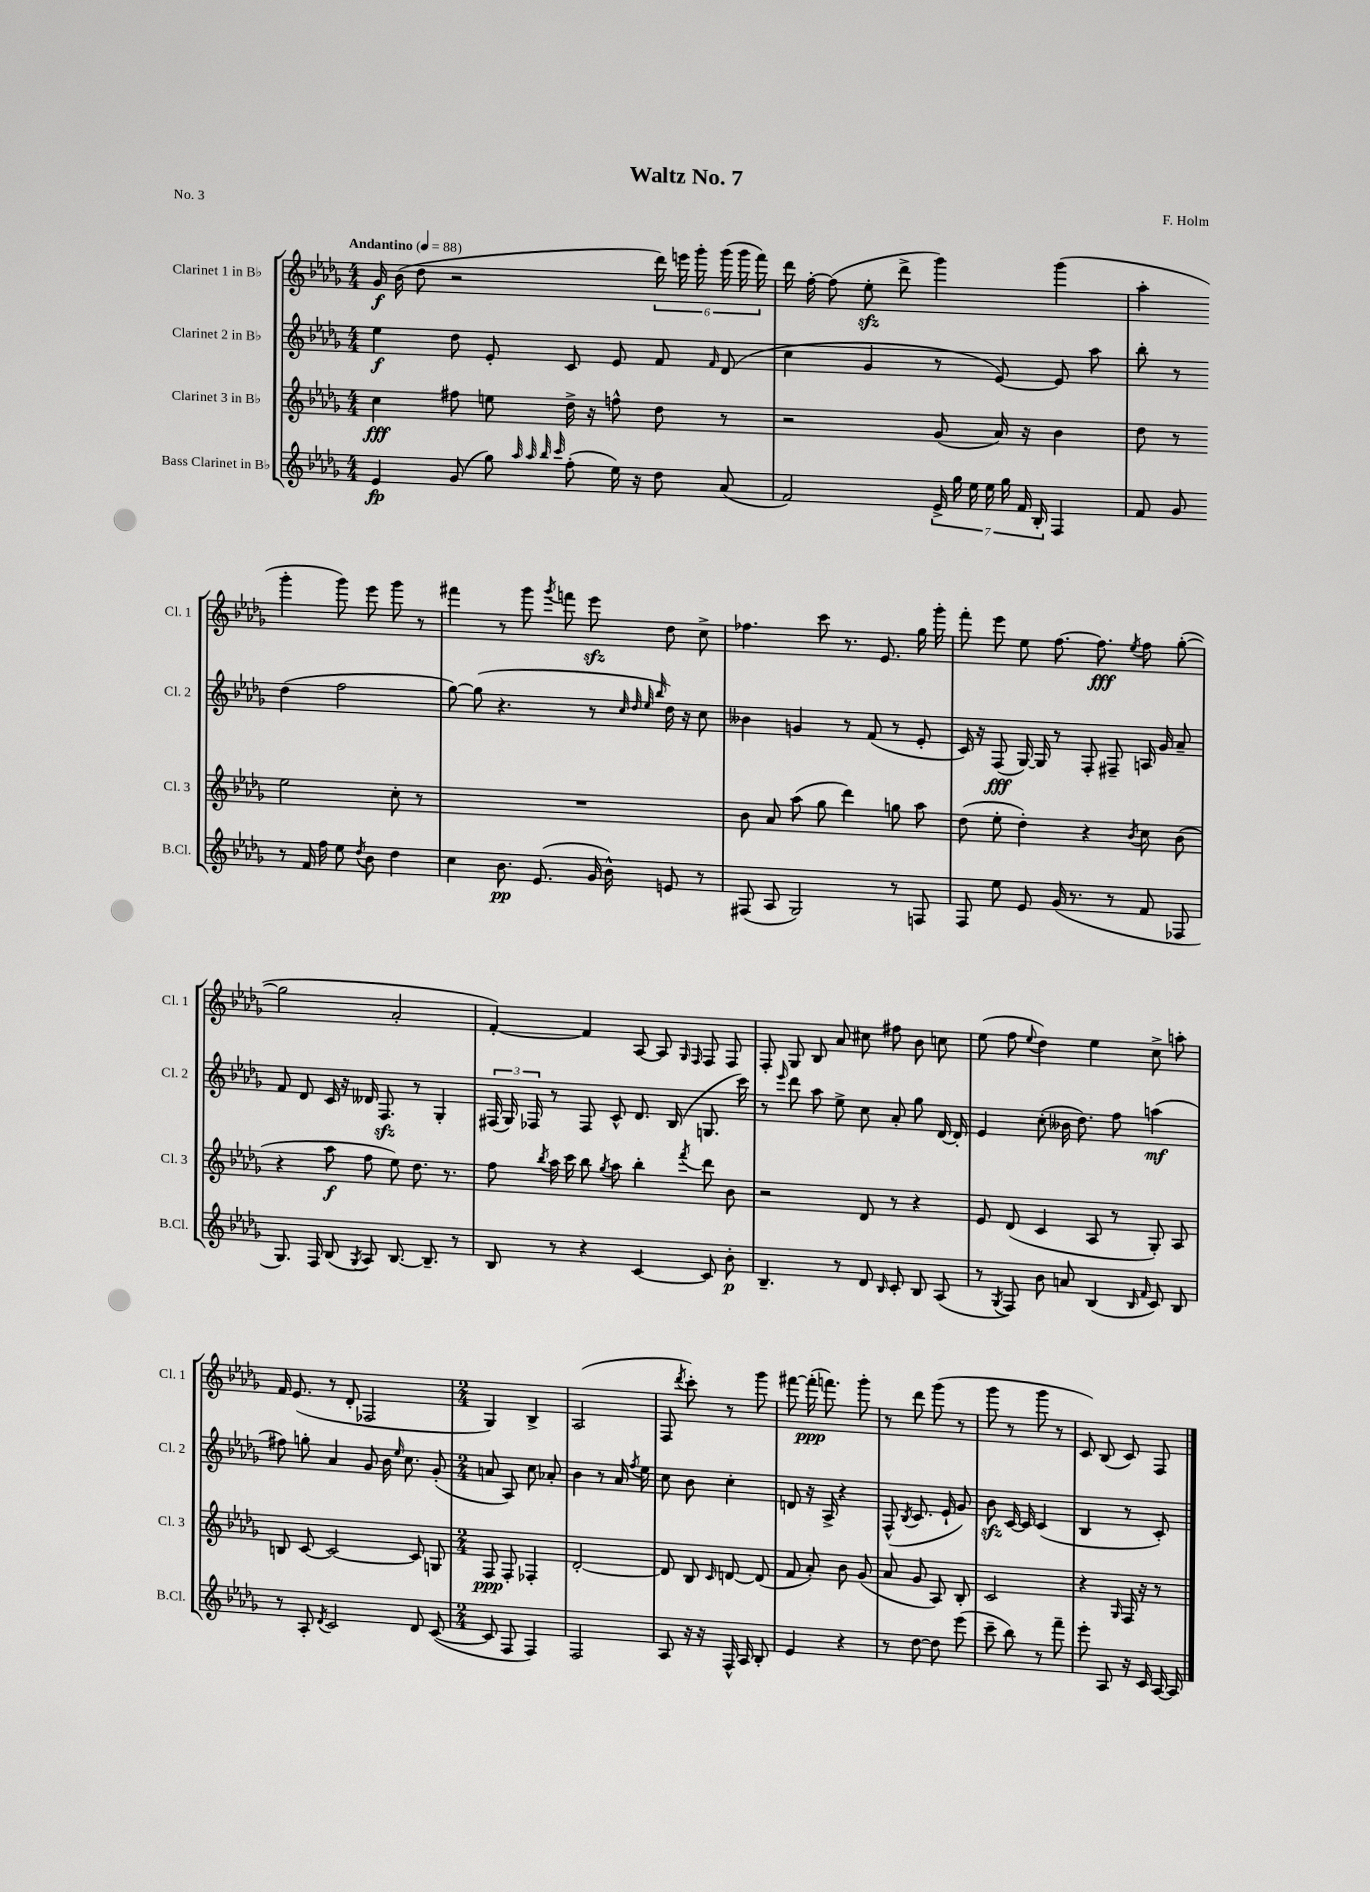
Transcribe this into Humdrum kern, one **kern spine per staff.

**kern	**dynam	**kern	**dynam	**kern	**dynam	**kern	**dynam
*part4	*part4	*part3	*part3	*part2	*part2	*part1	*part1
*staff4	*staff4	*staff3	*staff3	*staff2	*staff2	*staff1	*staff1
*I"Bass Clarinet in B♭	*	*I"Clarinet 3 in B♭	*	*I"Clarinet 2 in B♭	*	*I"Clarinet 1 in B♭	*
*I'B.Cl.	*	*I'Cl. 3	*	*I'Cl. 2	*	*I'Cl. 1	*
*clefG2	*	*clefG2	*	*clefG2	*	*clefG2	*
*k[b-e-a-d-g-]	*	*k[b-e-a-d-g-]	*	*k[b-e-a-d-g-]	*	*k[b-e-a-d-g-]	*
*M4/4	*	*M4/4	*	*M4/4	*	*M4/4	*
*MM88	*	*MM88	*	*MM88	*	*MM88	*
=1	=1	=1	=1	=1	=1	=1	=1
!	!	!	!	!	!	!LO:TX:a:B:t=Andantino	!
4e-/	fp	4cc\	fff	4ee-\	f	16g-/	f
.	.	.	.	.	.	(16b-\	.
.	.	.	.	.	.	8dd-\	.
(8g-/	.	8ff#X\	.	8dd-\	.	2r	.
8gg-\)	.	8een\	.	8e-'/	.	.	.
32qqaa-/	.	.	.	.	.	.	.
32qqaa-/	.	.	.	.	.	.	.
32qqbb-/	.	.	.	.	.	.	.
32qqccc/	.	.	.	.	.	.	.
(8ff'\	.	16dd-^\	.	8c/	.	.	.
.	.	16r	.	.	.	.	.
16ee-\)	.	8ffn^^\	.	8e-/	.	.	.
16r	.	.	.	.	.	.	.
8dd-\	.	8dd-\	.	8f/	.	24ddd-\)	.
.	.	.	.	.	.	24eeen\	.
.	.	.	.	.	.	24ggg-'\	.
.	.	.	.	16qqf/	.	.	.
(8a-/	.	8r	.	(8d-/	.	(24ggg-\	.
.	.	.	.	.	.	24ggg-\	.
.	.	.	.	.	.	24fff\)	.
=2	=2	=2	=2	=2	=2	=2	=2
2f/)	.	2r	.	4cc\	.	16ddd-\	.
.	.	.	.	.	.	[16ff'\	.
.	.	.	.	.	.	(8ff\]	.
.	.	.	.	4g-/	.	8ee-zz'\	.
.	.	.	.	.	.	8ddd-^\	.
28e-^/	.	(8g-/	.	8r	.	4ggg-\)	.
28gg-\	.	.	.	.	.	.	.
28ee-\	.	.	.	.	.	.	.
28ee-\	.	.	.	.	.	.	.
.	.	16a-/)	.	[8e-/)	.	.	.
28gg-\	.	.	.	.	.	.	.
28f/	.	.	.	.	.	.	.
.	.	16r	.	.	.	.	.
28B-'/	.	.	.	.	.	.	.
4F/	.	4b-\	.	8e-/]	.	(4ggg-\	.
.	.	.	.	8aa-\	.	.	.
=3	=3	=3	=3	=3	=3	=3	=3
8f/	.	8dd-\	.	8bb-'\	.	4aa-'\	.
8g-/	.	8r	.	8r	.	.	.
8r	.	2ee-\	.	(4dd-\	.	4ggg-'\	.
16f/	.	.	.	.	.	.	.
16ff\	.	.	.	.	.	.	.
8ee-\	.	.	.	2ff\	.	8ggg-\)	.
8qdd-/	.	.	.	.	.	.	.
8b-\	.	.	.	.	.	8eee-\	.
4dd-\	.	8cc'\	.	.	.	8ggg-\	.
.	.	8r	.	.	.	8r	.
!!LO:LB:g=z
=4	=4	=4	=4	=4	=4	=4	=4
4cc\	.	1r	.	[8gg-\)	.	4fff#X\	.
.	.	.	.	(8gg-\]	.	.	.
8.b-\	pp	.	.	4.r	.	8r	.
.	.	.	.	.	.	8ggg-\	.
(8.e-/	.	.	.	.	.	.	.
.	.	.	.	.	.	8qggg-/	.
.	.	.	.	.	.	8fffn\	.
16g-/	.	.	.	8r	.	8eee-zz\	.
16b-^^\)	.	.	.	.	.	.	.
.	.	.	.	32qqcc/	.	.	.
.	.	.	.	32qqdd-/	.	.	.
.	.	.	.	32qqee-/	.	.	.
.	.	.	.	32qqbb-/	.	.	.
8en/	.	.	.	16dd-\)	.	8dd-\	.
.	.	.	.	16r	.	.	.
8r	.	.	.	8cc\	.	8cc^\	.
=5	=5	=5	=5	=5	=5	=5	=5
(8F#X/	.	8b-\	.	4b--X\	.	4.ff-X\	.
8A-/	.	8a-/	.	.	.	.	.
2G-/)	.	(8aa-\	.	4gn/	.	.	.
.	.	8gg-\	.	.	.	8ccc\	.
.	.	4ddd-\)	.	8r	.	8.r	.
.	.	.	.	(8f/	.	.	.
.	.	.	.	.	.	8.e-/	.
8r	.	8ggn\	.	8r	.	.	.
8Fn/	.	8aa-\	.	8e-'/	.	16gg-\	.
.	.	.	.	.	.	16ggg-'\	.
=6	=6	=6	=6	=6	=6	=6	=6
8F/	.	(8dd-\	.	16c/)	.	8fff'\	.
.	.	.	.	16r	.	.	.
8ee-\	.	8ee-'\	.	(8F/	fff	8eee-\	.
8e-/	.	4dd-'\)	.	[16G-/)	.	8ee-\	.
.	.	.	.	16G-/]	.	.	.
(16g-/	.	.	.	8r	.	[8.ff\	.
8.r	.	.	.	.	.	.	.
.	.	4r	.	8F'/	.	.	.
.	.	.	.	.	.	8.ff\]	fff
8r	.	.	.	8F#X~/	.	.	.
.	.	8qb-/	.	.	.	8qee-/	.
8f/	.	8cc\	.	16An/	.	8ff\	.
.	.	.	.	16g-/	.	.	.
8F-X/	.	(8b-\	.	8a-~/	.	([8gg-'\	.
!!LO:LB:g=z
=7	=7	=7	=7	=7	=7	=7	=7
8.G-/)	.	4r	.	8f/	.	2gg-\]	.
.	.	.	.	8d-/	.	.	.
16F/	.	.	.	.	.	.	.
(8B-/	.	8aa-\	f	16c/	.	.	.
.	.	.	.	16r	.	.	.
8qG-/	.	.	.	.	.	.	.
8A-/)	.	8ff\	.	16d--X/	.	.	.
.	.	.	.	8.Fzz/	.	.	.
[8.B-/	.	8ee-\)	.	.	.	2a-'/	.
.	.	8.dd-\	.	8r	.	.	.
8.B-~/]	.	.	.	.	.	.	.
.	.	.	.	4G-'/	.	.	.
.	.	8.r	.	.	.	.	.
8r	.	.	.	.	.	.	.
=8	=8	=8	=8	=8	=8	=8	=8
8B-/	.	8ff\	.	(24F#X/	.	[4f'/)	.
.	.	.	.	24G-/)	.	.	.
.	.	.	.	24F-X/	.	.	.
.	.	8qbb-/	.	.	.	.	.
8r	.	16aa-\	.	8r	.	.	.
.	.	16ccc\	.	.	.	.	.
4r	.	8bb-\	.	8F-/	.	4f/]	.
.	.	8qgg-/	.	.	.	.	.
.	.	8aa-\	.	8c^^/	.	.	.
[4c/	.	4bb-'\	.	8.d-/	.	[8A-/	.
.	.	.	.	.	.	8A-/]	.
.	.	.	.	(16B-/	.	.	.
.	.	.	.	.	.	16qqG-/	.
.	.	8qfff/	.	.	.	16qqF/	.
8c/]	.	8ddd-\	.	8.Gn/	.	8F/	.
8b-'\	p	8b-\	.	.	.	8F/	.
.	.	.	.	16ccc\)	.	.	.
=9	=9	=9	=9	=9	=9	=9	=9
4.B-~/	.	2r	.	8r	.	8F'/	.
.	.	.	.	16qqeee-/	.	.	.
.	.	.	.	8ddd-\	.	8G-/	.
.	.	.	.	8aa-\	.	8B-/	.
8r	.	.	.	8ee-^\	.	8a-/	.
8d-/	.	8d-/	.	8cc\	.	8cc#X\	.
16qqB-/	.	.	.	.	.	.	.
8c'/	.	8r	.	8a-'/	.	8ff#X\	.
8B-/	.	4r	.	8gg-\	.	8b-\	.
(8A-/	.	.	.	[16d-/	.	8ccn\	.
.	.	.	.	16d-'/]	.	.	.
=10	=10	=10	=10	=10	=10	=10	=10
8r	.	8e-/	.	4e-/	.	(8ee-\	.
8qG-/	.	.	.	.	.	.	.
8F/)	.	(8d-/	.	.	.	8ff\	.
.	.	.	.	.	.	8qqee-/	.
8b-\	.	4c/	.	(8cc'\	.	4dd-\)	.
8an/	.	.	.	16b--X\	.	.	.
.	.	.	.	8.dd-\)	.	.	.
(4B-/	.	8A-/	.	.	.	4ee-\	.
.	.	8r	.	8ff\	.	.	.
16qqB-/	.	.	.	.	.	.	.
16qqf/	.	.	.	.	.	.	.
8c/)	.	8G-'/)	.	(4aan\	mf	8cc^\	.
8B-/	.	8A-/	.	.	.	8aan'\	.
!!LO:LB:g=z
=11	=11	=11	=11	=11	=11	=11	=11
8r	.	8Bn/	.	8ff#X\)	.	16f/	.
.	.	.	.	.	.	(8.e-/	.
8A-'/	.	[8c/	.	8ggn'\	.	.	.
8qd-/	.	.	.	.	.	.	.
2c/	.	2c/_	.	4a-/	.	8r	.
.	.	.	.	.	.	8d-'/	.
.	.	.	.	8g-/	.	2F-X/	.
.	.	.	.	16b-\	.	.	.
.	.	.	.	16qqee-/	.	.	.
.	.	.	.	8.cc\	.	.	.
8d-/	.	8c/]	.	.	.	.	.
([8c/	.	8Gn/	.	(8g-'/	.	.	.
=12	=12	=12	=12	=12	=12	=12	=12
*M2/4	*	*M2/4	*	*M2/4	*	*M2/4	*
8c/]	.	8F/	ppp	8an/	.	4G-/)	.
8F/	.	8F'/	.	8A-/)	.	.	.
4F/)	.	4F-X'/	.	8cc\	.	4B-^/	.
.	.	.	.	8a-X'/	.	.	.
=13	=13	=13	=13	=13	=13	=13	=13
2F/	.	[2d-'/	.	4b-\	.	(2A-/	.
.	.	.	.	8r	.	.	.
.	.	.	.	16a-/	.	.	.
.	.	.	.	8qff/	.	.	.
.	.	.	.	16ee-\	.	.	.
=14	=14	=14	=14	=14	=14	=14	=14
8A-/	.	8d-/]	.	8cc\	.	8F/	.
.	.	.	.	.	.	8qddd-/	.
16r	.	8B-/	.	8b-\	.	8ccc'\)	.
16r	.	.	.	.	.	.	.
.	.	16qqc/	.	.	.	.	.
16F^^/	.	[8dn/	.	4cc'\	.	8r	.
16A-/	.	.	.	.	.	.	.
8B-'/	.	(8d/]	.	.	.	8ggg-\	.
=15	=15	=15	=15	=15	=15	=15	=15
4e-/	.	8f/	.	8dn/	.	[8fff#X\	.
.	.	8a-'/)	.	16r	.	(16fff#'\]	ppp
.	.	.	.	16A-^/	.	8.fffn\)	.
4r	.	8b-\	.	4r	.	.	.
.	.	(8g-/	.	.	.	8ggg-'\	.
=16	=16	=16	=16	=16	=16	=16	=16
8r	.	8a-/	.	(8F^^/	.	8r	.
.	.	.	.	8qB-/	.	.	.
[8dd-\	.	8g-/	.	8.c/	.	8ddd-\	.
8dd-\]	.	8A-/)	.	.	.	(8ggg-\	.
.	.	.	.	16e-`/	.	.	.
(8eee-\	.	8B-'/	.	8g-/)	.	8r	.
=17	=17	=17	=17	=17	=17	=17	=17
8ccc~\	.	2c/	.	8b-zz\	.	8ggg-\	.
8bb-\)	.	.	.	[16c/	.	8r	.
.	.	.	.	16c/]	.	.	.
8r	.	.	.	(4c/	.	8ggg-\	.
8fff~\	.	.	.	.	.	8r	.
=18	=18	=18	=18	=18	=18	=18	=18
8eee-'\	.	4r	.	4B-/	.	8c/)	.
8A-/	.	.	.	.	.	(8B-/	.
.	.	16qqG-/	.	.	.	.	.
16r	.	16F/	.	8r	.	8c/)	.
16c/	.	16r	.	.	.	.	.
[16A-/	.	8r	.	8c'/)	.	8F/	.
16A-/]	.	.	.	.	.	.	.
==	==	==	==	==	==	==	==
*-	*-	*-	*-	*-	*-	*-	*-
